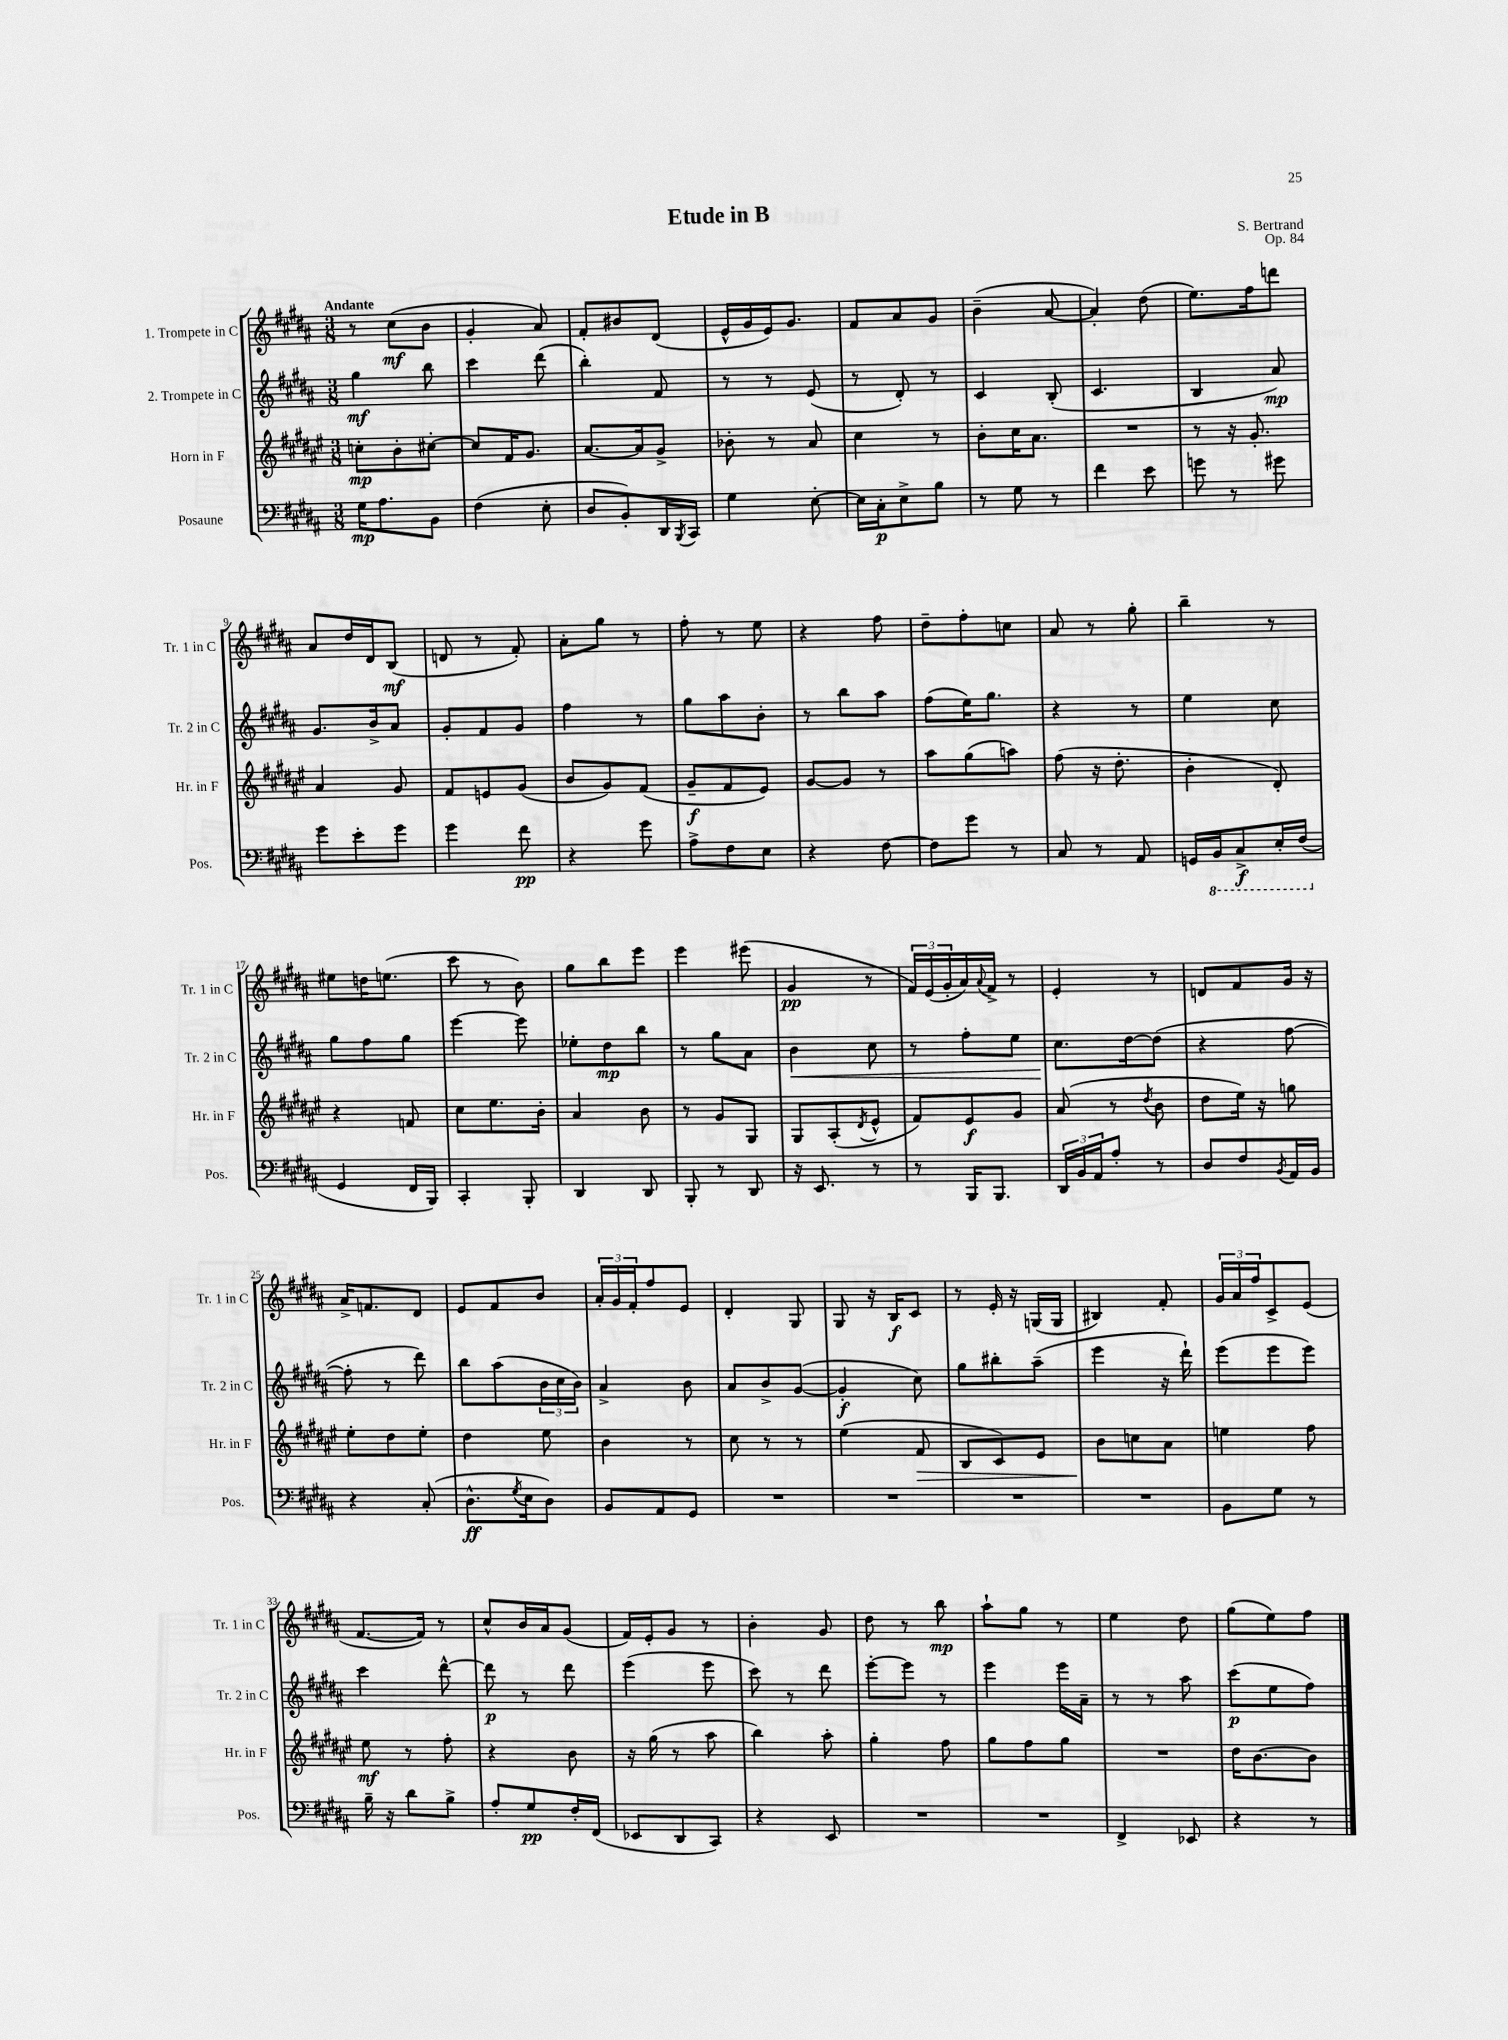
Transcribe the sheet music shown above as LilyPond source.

\header { title = "Etude in B" composer = "S. Bertrand" opus = "Op. 84" }
<<
\new StaffGroup <<
\new Staff = "s0" \with { instrumentName = "1. Trompete in C" shortInstrumentName = "Tr. 1 in C" } {
    \clef treble \key b \major \numericTimeSignature \time 3/8 \tempo "Andante"
    r8 cis''8\mf( b'8 |
    gis'4-. ais'8) |
    fis'8-. bis'8 dis'8( |
    e'16-^ gis'16 e'16) gis'8. |
    fis'8 ais'8 gis'8 |
    b'4--( ais'8~ |
    ais'4-.) dis''8( |
    e''8.) fis''16 d'''8 |
    ais'8 dis''16 dis'16 b8\mf( |
    d'8 r8 fis'8-.) |
    ais'8-. gis''8 r8 |
    fis''8-. r8 e''8 |
    r4 fis''8 |
    dis''8-- fis''8-. c''8 |
    ais'8 r8 gis''8-. |
    b''4-- r8 |
    eis''8 d''16 e''8.( |
    cis'''8 r8 b'8) |
    gis''8 b''8 e'''8 |
    e'''4 eis'''8( |
    gis'4\pp r8 |
    \tuplet 3/2 { fis'16) e'16( gis'16-. } ais'16) \appoggiatura { ais'8 } fis'16-> r8 |
    e'4-. r8 |
    d'8 fis'8 gis'16 r16 |
    ais'16-> f'8. dis'8 |
    e'8 fis'8 b'8 |
    \tuplet 3/2 { ais'16-. gis'16 fis'16-. } fis''8 e'8 |
    dis'4-. gis8 |
    gis8 r16 b16\f cis'8 |
    r8 e'16-. r16 g16( g16 |
    bis4) fis'8-. |
    \tuplet 3/2 { gis'16 ais'16 fis''16 } cis'8-> e'8( |
    fis'8.~ fis'16) r8 |
    cis''8-^ b'16 ais'16 gis'8( |
    fis'16) e'16-. gis'8 r8 |
    b'4-. gis'8 |
    dis''8 r8 b''8\mp |
    ais''8-! gis''8 r8 |
    e''4 dis''8 |
    gis''8( e''8) fis''8 \bar "|." |
}
\new Staff = "s1" \with { instrumentName = "2. Trompete in C" shortInstrumentName = "Tr. 2 in C" } {
    \clef treble \key b \major \numericTimeSignature \time 3/8
    gis''4\mf b''8 |
    cis'''4 dis'''8( |
    b''4-.) fis'8 |
    r8 r8 e'8( |
    r8 dis'8-.) r8 |
    cis'4 b8-.( |
    cis'4. |
    b4 ais'8\mp) |
    gis'8. b'16-> ais'8 |
    gis'8-. fis'8 gis'8 |
    fis''4 r8 |
    gis''8 ais''8 b'8-. |
    r8 b''8 ais''8 |
    fis''8( e''16) gis''8. |
    r4 r8 |
    e''4 cis''8 |
    gis''8 fis''8 gis''8 |
    e'''4~ e'''8 |
    ees''8-. dis''8\mp b''8 |
    r8 gis''8 ais'8 |
    b'4\< cis''8 |
    r8 fis''8-. e''8 |
    cis''8.\! dis''16~ dis''8( |
    r4 fis''8~ |
    fis''8-. r8 dis'''8) |
    b''8 ais''8( \tuplet 3/2 { b'16 cis''16 b'16) } |
    ais'4-> b'8 |
    ais'8 b'8-> gis'8~( |
    gis'4-.\f cis''8) |
    gis''8 bis''8-. ais''8--( |
    e'''4 r16 dis'''16-!) |
    e'''8( e'''8 e'''8) |
    cis'''4 dis'''8~-^ |
    dis'''8\p r8 dis'''8 |
    e'''4( e'''8 |
    cis'''8) r8 dis'''8 |
    e'''8~-. e'''8 r8 |
    e'''4 e'''16 ais'16-- |
    r8 r8 ais''8 |
    cis'''8\p( e''8 fis''8) \bar "|." |
}
\new Staff = "s2" \with { instrumentName = "Horn in F" shortInstrumentName = "Hr. in F" } {
    \clef treble \key fis \major \numericTimeSignature \time 3/8
    c''8-.\mp b'8-. cis''8~-. |
    cis''8 fis'16 gis'8. |
    ais'8.~ ais'16 gis'8-> |
    bes'8-. r8 ais'8 |
    cis''4 r8 |
    b'8-. cis''16 ais'8. |
    R4. |
    r8 r16 gis'8.-. |
    ais'4 gis'8 |
    fis'8 e'8 gis'8( |
    b'8 gis'8) fis'8( |
    gis'8--\f fis'8 eis'8) |
    gis'8~ gis'8 r8 |
    ais''8 gis''8( a''8) |
    fis''8( r16 dis''8.-. |
    b'4-. dis'8-.) |
    r4 f'8 |
    cis''8 eis''8. b'16-. |
    ais'4 b'8 |
    r8 gis'8 gis8 |
    gis8 ais8-.( \acciaccatura { dis'8 } eis'8-^ |
    fis'8) eis'8\f gis'8 |
    ais'8( r8 \acciaccatura { dis''8 } b'8 |
    dis''8 eis''16) r16 g''8 |
    eis''8-. dis''8 eis''8-. |
    dis''4 eis''8 |
    b'4 r8 |
    cis''8 r8 r8 |
    eis''4( fis'8\> |
    b8 cis'8) eis'8 |
    b'8\! c''8 ais'8 |
    e''4 fis''8 |
    eis''8\mf r8 fis''8-. |
    r4 b'8 |
    r16 gis''16( r8 ais''8 |
    b''4) ais''8-. |
    gis''4-. fis''8 |
    gis''8 fis''8 gis''8 |
    R4. |
    dis''16 b'8.~ b'8 \bar "|." |
}
\new Staff = "s3" \with { instrumentName = "Posaune" shortInstrumentName = "Pos." } {
    \clef bass \key b \major \numericTimeSignature \time 3/8
    gis16\mp ais8. b,8 |
    fis4( e8-. |
    dis8 b,8-.) dis,16 \acciaccatura { b,,8 } cis,16 |
    gis4 e8~-. |
    e16 cis16-.\p e8-> b8 |
    r8 gis8 r8 |
    fis'4 e'8 |
    g'8 r8 gis'8 |
    gis'8 e'8-. gis'8 |
    gis'4 fis'8\pp |
    r4 gis'8 |
    ais8-> fis8 e8 |
    r4 fis8~ |
    fis8 gis'8 r8 |
    cis8 r8 ais,8 |
    g,16 \ottava #-1 b,,16 cis,8->\f e,16-. fis,16( \ottava #0 |
    gis,4 fis,16 b,,16) |
    cis,4-. b,,8-. |
    dis,4 dis,8 |
    b,,8-. r8 dis,8 |
    r16 e,8. r8 |
    r8 b,,16 b,,8. |
    \tuplet 3/2 { dis,16 b,16 ais,16 } ais8-. r8 |
    dis8 fis8 \acciaccatura { b,8 } ais,16 b,16 |
    r4 cis8-.( |
    dis8.-^\ff \acciaccatura { gis8 } e16 dis8) |
    b,8 ais,8 gis,8 |
    R4. |
    R4. |
    R4. |
    R4. |
    b,8 gis8 r8 |
    b16-- r16 dis'8 b8-> |
    ais8-. gis8\pp fis16-. fis,16( |
    ees,8 dis,8 cis,8) |
    r4 e,8 |
    R4. |
    R4. |
    fis,4-> ees,8 |
    r4 r8 \bar "|." |
}
>>
>>
